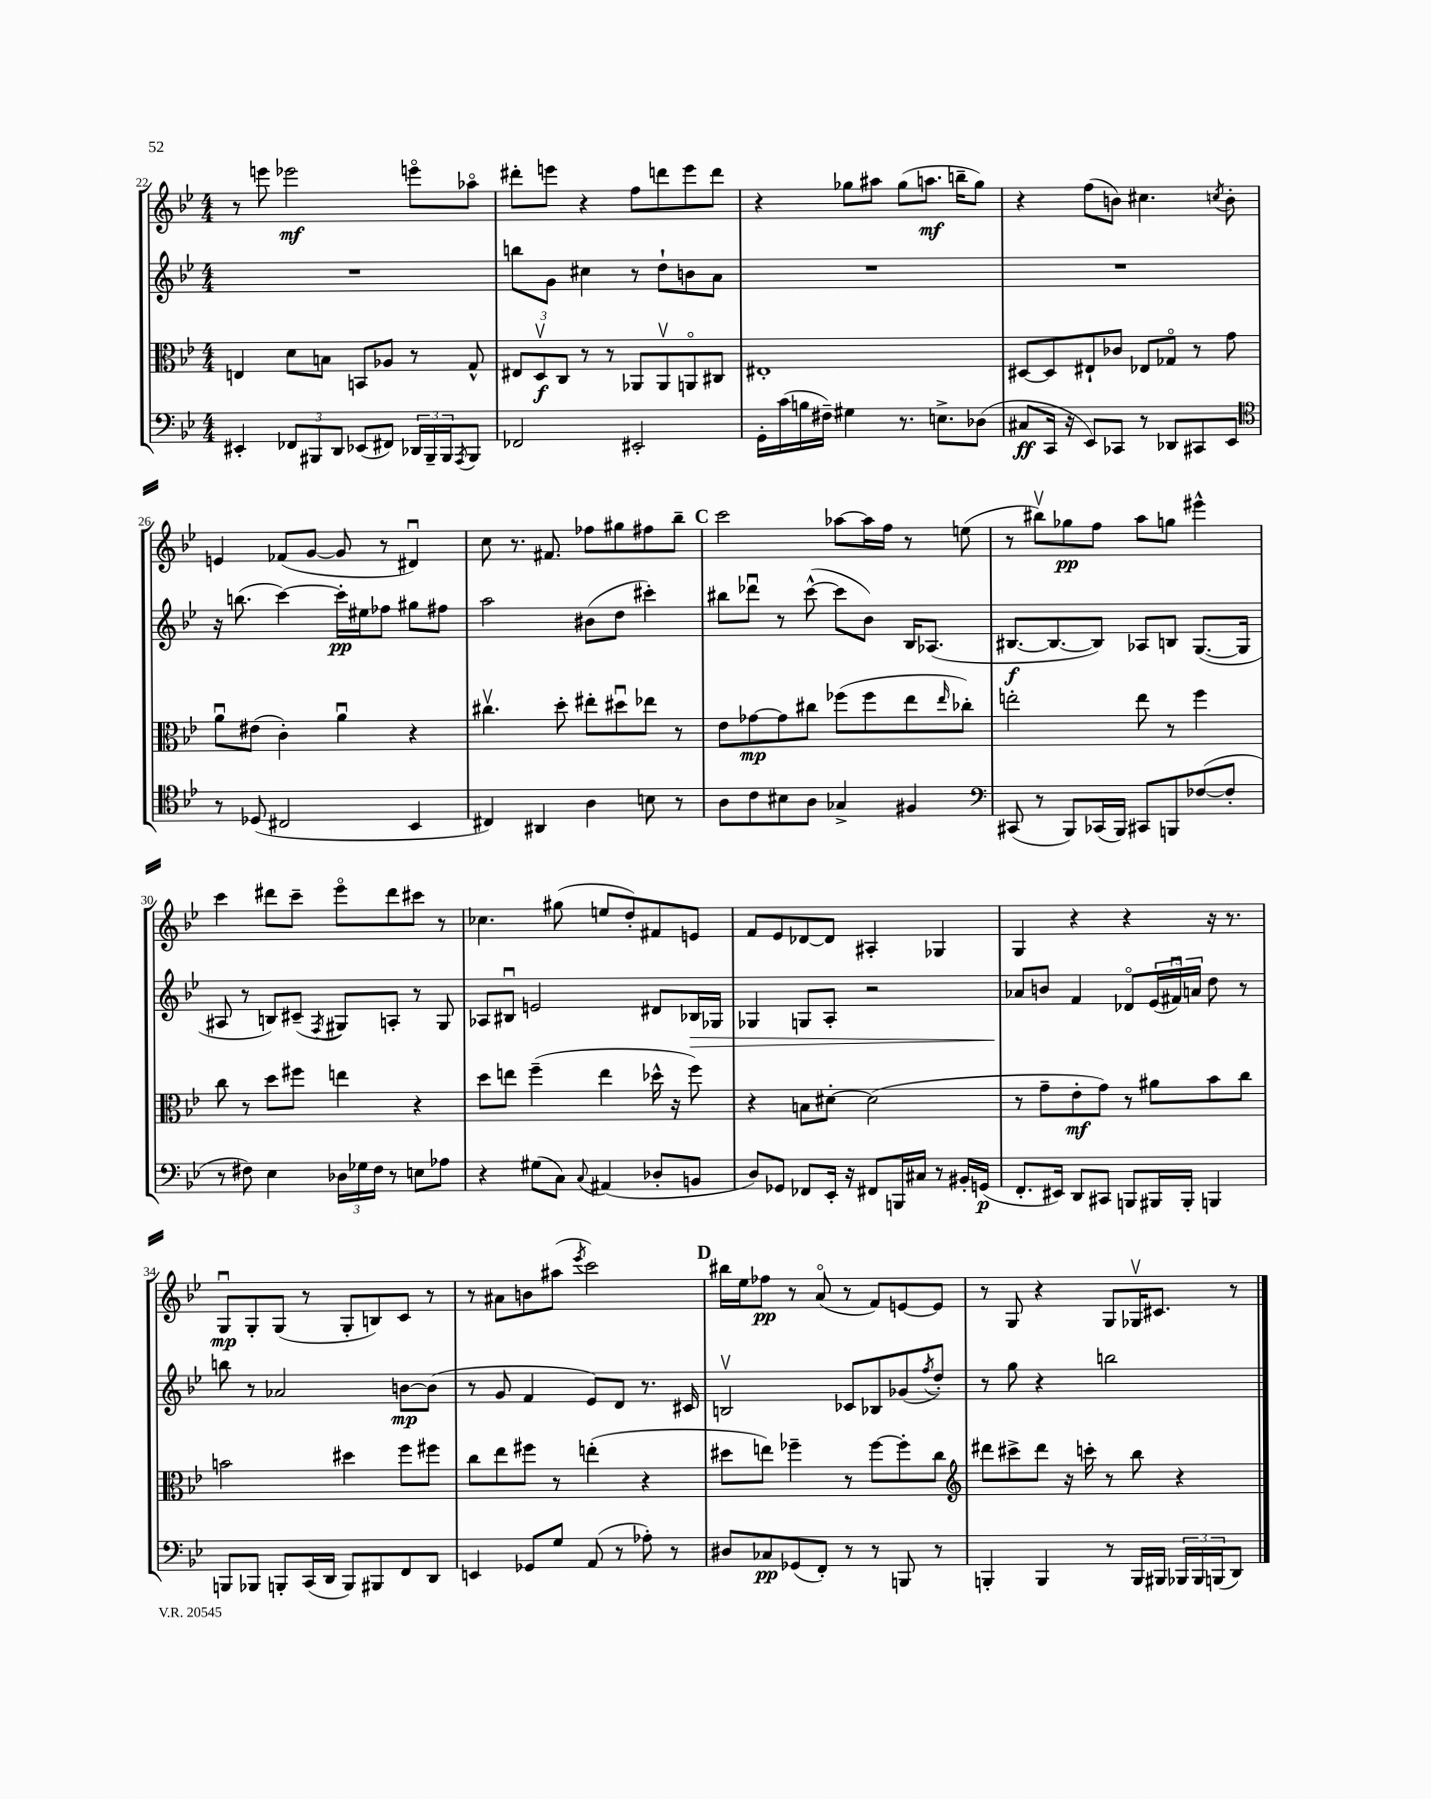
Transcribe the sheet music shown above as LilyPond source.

<<
\new StaffGroup <<
\new Staff = "s0" {
    \clef treble \key bes \major \numericTimeSignature \time 4/4
    r8 e'''8 ees'''2\mf e'''8\flageolet aes''8\flageolet |
    dis'''8-. e'''8 r4 f''8 d'''8 e'''8 d'''8 |
    r4 ges''8 ais''8 ges''8( a''8.\mf b''16-- ges''8) |
    r4 f''8( b'8) cis''4. \acciaccatura { c''8 } b'8-. |
    e'4 fes'8( g'8~ g'8 r8 dis'4\downbow) |
    c''8 r8. fis'8. fes''8 gis''8 fis''8 bes''8-- |
    \mark \markup { \bold "C" } c'''2 aes''8~ aes''16 f''16 r8 e''8( |
    r8 bis''8\upbow) ges''8\pp f''8 a''8 g''8 eis'''4-^ |
    c'''4 dis'''8 c'''8-- ees'''8\flageolet dis'''8 cis'''8 r8 |
    ces''4. gis''8( e''8 d''8-.) fis'8 e'8 |
    f'8 ees'8 des'8~ des'8 ais4-. ges4 |
    g4 r4 r4 r16 r8. |
    g8\downbow\mp g8-. g8( r8 g8-. b8) c'8 r8 |
    r8 ais'8 b'8 ais''8( \acciaccatura { ees'''8 } c'''2) |
    \mark \markup { \bold "D" } bis''16 ees''16 fes''8\pp r8 a'8\flageolet( r8 f'8) e'8~ e'8 |
    r8 g8 r4 g8 ges16\upbow cis'8. r8 \bar "|." |
}
\new Staff = "s1" {
    \clef treble \key bes \major \numericTimeSignature \time 4/4
    R1 |
    b''8 g'8 cis''4 r8 d''8-! b'8 a'8 |
    R1 |
    R1 |
    r16 b''8.( c'''4~) c'''16-.\pp eis''16 fes''8 gis''8 fis''8 |
    a''2 bis'8( d''8 cis'''4-.) |
    \mark \markup { \bold "C" } bis''8 des'''8\downbow r8 c'''8~-^( c'''8 bes'8) bes16 aes8.( |
    bis8.~\f bis8.~ bis8) aes8 b8 g8.~( g16 |
    ais8 r8 b8) cis'8--( \acciaccatura { f8 } gis8) a8-. r8 gis8 |
    aes8 bis8\downbow e'2 dis'8 bes16\> ges16 |
    ges4 g8 a8-. r2 |
    aes'8\! b'8 f'4 des'8\flageolet \tuplet 3/2 { ees'16( fis'16\downbow) a'16 } d''8 r8 |
    b''8 r8 aes'2 b'8~\mp b'8( |
    r8 g'8 f'4 ees'8) d'8 r8. cis'16 |
    \mark \markup { \bold "D" } b2\upbow ces'8 bes8 ges'8( \acciaccatura { f''8 } d''8-.) |
    r8 g''8 r4 b''2 \bar "|." |
}
\new Staff = "s2" {
    \clef alto \key bes \major \numericTimeSignature \time 4/4
    e4 d'8 b8 b,8 aes8 r8 g8-^ |
    \tuplet 3/2 { eis8 d8\upbow\f c8 } r8 r8 aes,8 aes,8\upbow a,8\flageolet cis8 |
    eis1-. |
    dis8~ dis8 eis8-! ces'8 ees8 ges8\flageolet r8 g'8 |
    a'8\downbow eis'8( c'4-.) a'4\downbow r4 |
    cis''4.\upbow d''8-. eis''8-. dis''8\downbow ees''8 r8 |
    \mark \markup { \bold "C" } ees'8 ges'8~\mp ges'8 cis''8 fes''8( fes''8 ees''8 \grace { ees''16 } ces''8-.) |
    e''2-. e''8 r8 f''4 |
    c''8 r8 d''8 fis''8 e''4 r4 |
    d''8 e''8 f''4--( e''4 des''16-^ r16 f''8) |
    r4 b8 dis'8~-. dis'2( |
    r8 g'8-- ees'8-.\mf g'8) r8 ais'8 bes'8 c''8 |
    b'2 dis''4 f''8 fis''8 |
    c''8 ees''8 fis''8 r8 e''4-.( r4 |
    \mark \markup { \bold "D" } dis''8 e''8) fes''4-- r8 fes''8~ fes''8-. c''8 |
    \clef treble dis'''8 cis'''8-> dis'''8 r16 c'''16-. r8 bes''8 r4 \bar "|." |
}
\new Staff = "s3" {
    \clef bass \key bes \major \numericTimeSignature \time 4/4
    eis,4-. \tuplet 3/2 { fes,8 bis,,8 d,8 } ees,8( fis,8) \tuplet 3/2 { des,16 bis,,16-- bis,,16 } \acciaccatura { a,,8 } bis,,8 |
    fes,2 eis,2-. |
    g,16-. c'16( b16 fis16--) gis4 r8. e8.-> des8( |
    cis8\ff c,16 r16 ees,8) ces,8 r8 des,8 cis,8 ees,8 |
    \clef tenor r8 des8( cis2 bes,4 |
    cis4) ais,4 a4 b8 r8 |
    \mark \markup { \bold "C" } a8 c'8 bis8 a8 ges4-> fis4 |
    \clef bass cis,8( r8 bes,,8) ces,16( bes,,16) cis,8 b,,8 fes8~( fes8-. |
    r8 fis8) ees4 \tuplet 3/2 { des16 ges16 fis16 } r8 e8 aes8 |
    r4 gis8( c8) \appoggiatura { c8 } ais,4( des8-. b,8 |
    d8) ges,8 fes,8 ees,16-. r16 fis,8 b,,16 cis16 r8 bis,16-. g,16\p( |
    f,8.-. eis,16) d,8 cis,8 b,,8 bis,,16 bis,,16-. b,,4 |
    b,,8 bes,,8 b,,8-. c,16( d,16 b,,8) bis,,8 f,8 d,8 |
    e,4 ges,8 g8 a,8( r8 aes8-.) r8 |
    \mark \markup { \bold "D" } dis8 ces8\pp ges,8( f,8-.) r8 r8 b,,8 r8 |
    b,,4-. b,,4 r8 b,,16 bis,,16 \tuplet 3/2 { bes,,16 bes,,16 b,,16( } d,8) \bar "|." |
}
>>
>>
\layout { \context { \Score currentBarNumber = #22 } }
